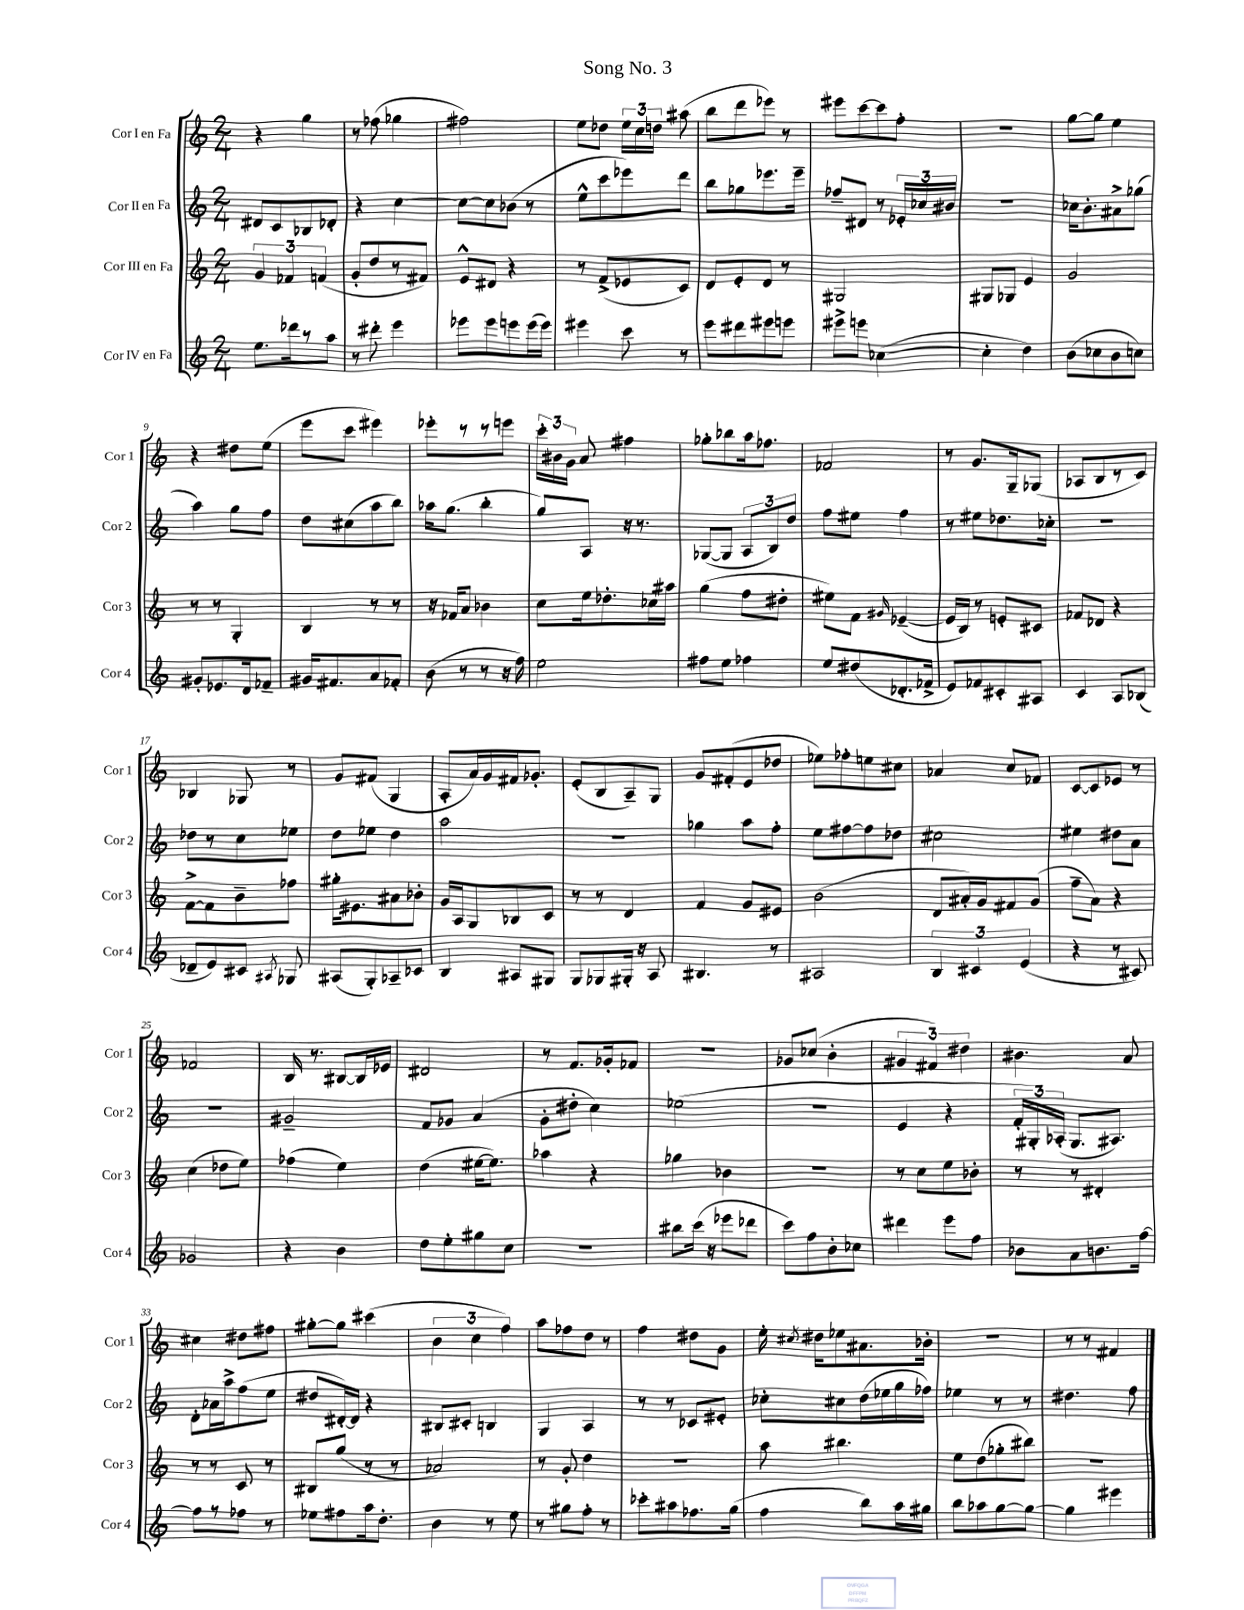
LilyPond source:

\header { title = "Song No. 3" }
<<
\new StaffGroup <<
\new Staff = "s0" \with { instrumentName = "Cor I en Fa" shortInstrumentName = "Cor 1" } {
    \clef treble \key c \major \numericTimeSignature \time 2/4
    \autoBeamOff r4 g''4 |
    r8 fes''8( ges''4 |
    fis''2) |
    e''8[ des''8] \tuplet 3/2 { e''16[ c''16 d''16] } ais''8( |
    b''8[ d'''8 ees'''8]) r8 |
    eis'''8[ c'''8~ c'''8 f''8]-. |
    r2 |
    g''8[~ g''8] e''4 |
    r4 dis''8[ e''8]( |
    e'''8[ c'''8] eis'''4) |
    ees'''8[-. r8 r8 e'''8] |
    \tuplet 3/2 { c'''16[-. bis'16 g'16] } a'8 fis''4 |
    ges''8[-. bes''8 a''16 fes''8.] |
    fes'2 |
    r8 g'8.[ g16-- ges8]( |
    aes8[ b8 r8 c'8]) |
    bes4 ges8 r8 |
    g'8[ fis'8]( g4 |
    a8[-. a'16) g'16 fis'16 ges'8.]-. |
    e'8[-.( b8 a8--) g8] |
    g'8[ fis'8-.( e'8 des''8] |
    ees''8[) fes''8-. e''8 cis''8] |
    aes'4 c''8[ fes'8] |
    c'8[~ c'8 ees'8] r8 |
    fes'2 |
    b16 r8. bis8[~ bis16 ees'16] |
    dis'2 |
    r8 f'8.[ ges'16-. fes'8] |
    r2 |
    ges'8[ ces''8]( b'4-. |
    \tuplet 3/2 { gis'4 fis'4) dis''4 } |
    bis'4. a'8 |
    cis''4 dis''8[ fis''8] |
    gis''8[~-. gis''8] cis'''4( |
    \tuplet 3/2 { b'4 c''4 f''4) } |
    a''8[ fes''8 d''8] r8 |
    f''4 dis''8[ g'8] |
    e''16-. \acciaccatura { cis''8 } dis''16[ ees''8 ais'8. bes'16]-. |
    r2 |
    r8 r8 fis'4 \bar "|." |
}
\new Staff = "s1" \with { instrumentName = "Cor II en Fa" shortInstrumentName = "Cor 2" } {
    \clef treble \key c \major \numericTimeSignature \time 2/4
    \autoBeamOff dis'8[ c'8 bes8 des'8]-. |
    r4 c''4~ |
    c''8[~ c''8 bes'8]( r8 |
    e''8[-^ c'''8 ees'''8) d'''8] |
    b''8[ ges''8 ees'''8. ees'''16]-- |
    fes''8[-- dis'8] r8 \tuplet 3/2 { ees'16[-. ces''16 bis'16] } |
    r2 |
    ces''16[ b'8.-. ais'8-> ges''8]( |
    a''4) g''8[ f''8] |
    d''8[ cis''8( a''8 b''8]) |
    aes''16[ g''8.]( b''4-. |
    g''8[) a8] r16 r8. |
    ges8[~( ges8] \tuplet 3/2 { a8[ b8) d''8] } |
    f''8[ eis''8] f''4 |
    r8 eis''8[ des''8. ces''16]-. |
    R2 |
    des''8[ r8 c''8 ees''8] |
    d''8[ ees''8] d''4 |
    a''2 |
    R2 |
    ges''4 a''8[ f''8]-. |
    e''8[ fis''8~ fis''8 des''8] |
    cis''2 |
    eis''4 dis''8[ a'8] |
    r2 |
    gis'2-- |
    f'8[ ges'8] a'4( |
    g'8[-. dis''8]-. c''4) |
    ees''2( |
    r2 |
    e'4 r4 |
    \tuplet 3/2 { f'16[-. gis16-.) aes16]-.( } gis8.[ ais8.]) |
    d'8[-. aes'16 a''16-> f''8( e''8] |
    dis''8[ dis'16~-.) dis'16] r4 |
    bis8[ cis'8]-. b4 |
    g4 a4 |
    r8 r8 ces'8[ eis'8]-. |
    ces''8[-. cis''8 d''16( ees''16 g''16 fes''16]) |
    ees''4 r8 r8 |
    dis''4. f''8 \bar "|." |
}
\new Staff = "s2" \with { instrumentName = "Cor III en Fa" shortInstrumentName = "Cor 3" } {
    \clef treble \key c \major \numericTimeSignature \time 2/4
    \autoBeamOff \tuplet 3/2 { g'4 fes'4 f'4( } |
    g'8[-. d''8 r8 fis'8]) |
    e'8[-^ dis'8] r4 |
    r8 f'8[->( ees'8 c'8]) |
    d'8[ e'8-. d'8] r8 |
    gis2 |
    gis8[ ges8] e'4 |
    g'2 |
    r8 r8 g4-. |
    b4 r8 r8 |
    r16 fes'16[ a'8] bes'4 |
    c''8[ e''16 des''8.-. ces''16 ais''16] |
    g''4( f''8[ dis''8]-. |
    eis''8[) f'8] \grace { gis'16 } ees'4~--( |
    ees'16[ b16]) r8 e'8[-. cis'8] |
    fes'8[ des'8] r4 |
    f'8[~-> f'8 b'8-- fes''8] |
    gis''16[-. eis'8. ais'8 bes'8]-. |
    g'16[ a16 g8 bes8 c'8] |
    r8 r8 d'4 |
    f'4 g'8[ eis'8] |
    b'2( |
    d'8[ ais'16-.) g'16 fis'8 g'8]( |
    f''8[-- a'8]) r4 |
    c''4( des''8[ e''8]) |
    fes''4( e''4) |
    d''4( eis''16[~ eis''8.]) |
    aes''4 r4 |
    ges''4 bes'4 |
    r2 |
    r8 c''8[ e''8 bes'8]-. |
    r8 r8 dis'4-. |
    r8 r8 c'8 r8 |
    bis8[ g''8]( r8 r8 |
    aes'2) |
    r8 g'8-. d''4 |
    r2 |
    a''8 bis''4. |
    e''8[ d''8( ges''8-. bis''8]) |
    R2 \bar "|." |
}
\new Staff = "s3" \with { instrumentName = "Cor IV en Fa" shortInstrumentName = "Cor 4" } {
    \clef treble \key c \major \numericTimeSignature \time 2/4
    \autoBeamOff e''8.[ des'''16 r8 a''8] |
    r8 dis'''8-. e'''4 |
    ees'''8[ ees'''8 e'''8 e'''16( e'''16]) |
    eis'''4 c'''8 r8 |
    e'''8[ dis'''8 eis'''8 e'''8] |
    eis'''8[-> e'''8] ces''4~( |
    ces''4-. d''4) |
    b'8[( ces''8 b'8 c''8]) |
    gis'8[-. ees'8. d'16 fes'8]-- |
    gis'16[ fis'8. a'8 fes'8]-. |
    b'8( r8 r8 r16 f''16) |
    e''2 |
    fis''8[ e''8] fes''4 |
    e''8[ dis''8( des'8.-. fes'16]-> |
    e'8[) fes'8 cis'8-. ais8] |
    c'4 a8[ bes8]( |
    des'8[-- e'8) cis'8] \acciaccatura { ais8 } ges8 |
    ais8[( g8-.) aes8-- ces'8] |
    b4 ais8[ gis8] |
    g8[ ges8 gis16]-. r16 a8 |
    bis4. r8 |
    ais2 |
    \tuplet 3/2 { b4 cis'4 e'4( } |
    r4 r8 cis'8) |
    ges'2 |
    r4 b'4 |
    d''8[ e''8-. gis''8 c''8] |
    r2 |
    bis''8[ c'''16]( r16 ees'''8[ des'''8] |
    c'''8[) f''8 b'8-. ces''8] |
    dis'''4 e'''8[ f''8] |
    bes'8[ a'8 b'8. f''16]~ |
    f''8[ r8 fes''8] r8 |
    ees''8[ fis''8 a''16 d''8.]-. |
    b'4 r8 e''8 |
    r8 gis''8[ f''8]-. r8 |
    ces'''8[-. ais''8 fes''8. g''16]( |
    f''4 b''8[) a''16 gis''16] |
    b''8[ aes''8 g''8~ g''8]~ |
    g''4 eis'''4 \bar "|." |
}
>>
>>
